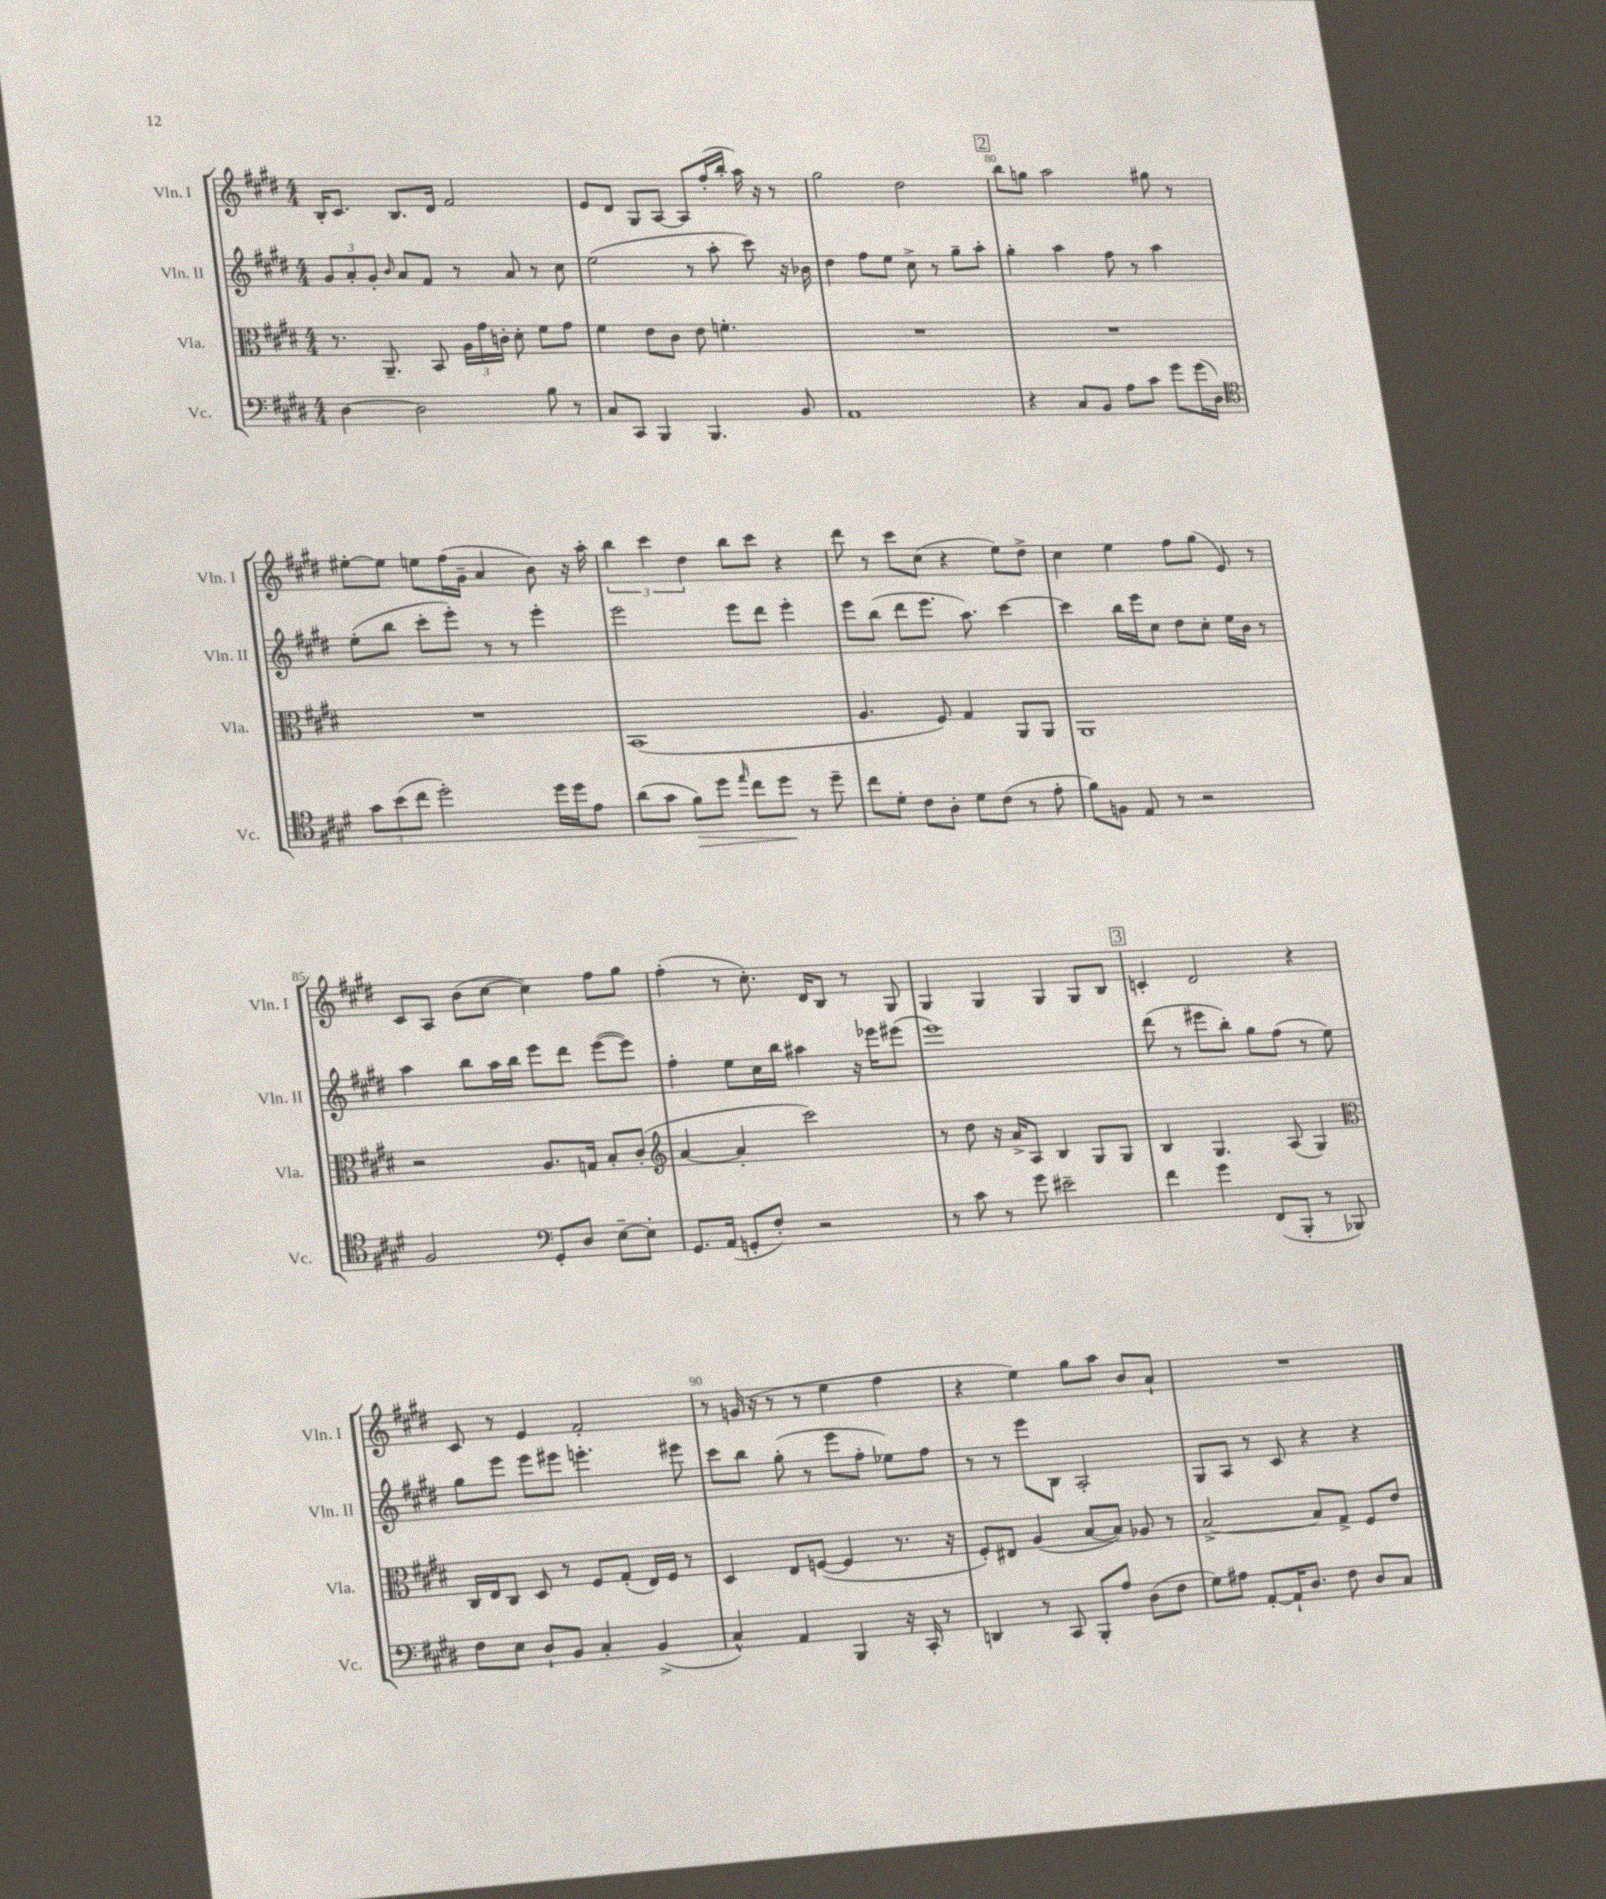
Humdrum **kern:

**kern	**dynam	**kern	**kern	**kern
*part4	*part4	*part3	*part2	*part1
*staff4	*staff4	*staff3	*staff2	*staff1
*I"Vc.	*	*I"Vla.	*I"Vln. II	*I"Vln. I
*I'Vc.	*	*I'Vla.	*I'Vln. II	*I'Vln. I
*clefF4	*	*clefC3	*clefG2	*clefG2
*k[f#c#g#d#]	*	*k[f#c#g#d#]	*k[f#c#g#d#]	*k[f#c#g#d#]
*M4/4	*	*M4/4	*M4/4	*M4/4
=77	=77	=77	=77	=77
[4D#\	.	8.r	12g#/L	16B'/KL
.	.	.	.	8.c#/J
.	.	.	12a'/	.
.	.	.	12g#'/J	.
.	.	8.AA~/	.	.
.	.	.	16qqb/	.
2D#\]	.	.	8a/L	8.B/L
.	.	8BB/	8f#/J	.
.	.	.	.	16d#/Jk
.	.	24A\LL	8r	2f#/
.	.	24g#\	.	.
.	.	24cn'\JJ	.	.
.	.	8d#'\	8a/	.
8B\	.	8f#\L	8r	.
8r	.	8g#\J	8cc#\	.
=78	=78	=78	=78	=78
8C#/L	.	4f#\	(2ee\	8e/L
8CC#/J	.	.	.	8d#/J
4BBB/	.	8e\L	.	8G#/L
.	.	8c#\J	.	[8A/J
4.BBB/	.	8e\	8r	8A/L]
.	.	4.fn'\	8aa'\	(16ff#'/L
.	.	.	.	16bb'/JJ
.	.	.	8ccc#\)	16aa\)
.	.	.	.	16r
8BB/	.	.	16r	8r
.	.	.	16b-X\	.
=79	=79	=79	=79	=79
1AA	.	1r	4dd#\	2gg#\
.	.	.	8ff#\L	.
.	.	.	8ee\J	.
.	.	.	8cc#^\	2dd#\
.	.	.	8r	.
.	.	.	8gg#~\L	.
.	.	.	8aa'\J	.
!!LO:REH:place=s1:t=2
=80	=80	=80	=80	=80
4r	.	1r	4gg#'\	8bb\L
.	.	.	.	8ggn\J
8C#/L	.	.	4aa\	2aa\
8BB/J	.	.	.	.
8A\L	.	.	8ff#\	.
8c#\J	.	.	8r	.
8g#\L	.	.	4aa\	8gg#X\
(16g#\L	.	.	.	8r
16D#\JJ)	.	.	.	.
!!LO:LB:g=z
=81	=81	=81	=81	=81
*clefC4	*	*	*	*
12g#\L	.	1r	(8ee'\L	[8ee#X'\L
(12b\	.	.	.	.
.	.	.	8bb\J	8ee#\J]
12cc#\J	.	.	.	.
2dd#'\)	.	.	8ccc#'\L	8een\L
.	.	.	8eee'\J)	(16ff#\L
.	.	.	.	16g#~\JJ
.	.	.	8r	4a/
.	.	.	8r	.
16dd#\LL	.	.	4eee'\	8b\)
16dd#\J	.	.	.	.
8e\J	.	.	.	16r
.	.	.	.	16aa'\
=82	=82	=82	=82	=82
(8a\L	.	(1BB	2eee\	6bb\
8g#\J	.	.	.	.
.	.	.	.	6ccc#\
!	!LO:HP:b	!	!	!
8f#\L)	>	.	.	.
.	.	.	.	6dd#\
8dd#\J	.	.	.	.
16qqee/	.	.	.	.
8cc#\L	.	.	8eee\L	8bb\L
8dd#\J	.	.	8ddd#\J	8ccc#\J
8r	]	.	4eee'\	4r
8dd#~\	.	.	.	.
=83	=83	=83	=83	=83
8cc#\L	.	4.A/	8eee\L	8ddd#\
8d#'\J	.	.	(8bb\J	8r
8c#\L	.	.	8ddd#\L	8ccc#\L
8A'\J	.	8F#/)	8.eee\J	(8cc#\J
8d#\L	.	4G#/	.	4r
.	.	.	8.aa\)	.
(8c#\J	.	.	.	.
8r	.	8AA/L	[4ccc#\	8ee\L)
8e'\	.	8AA/J	.	8dd#^\J
=84	=84	=84	=84	=84
8f#\L)	.	1AA	4ccc#\]	4cc#\
8Fn\J	.	.	.	.
8E/	.	.	16bb\LL	4ee\
.	.	.	16eee\J	.
8r	.	.	8cc#\J	.
2r	.	.	8dd#\L	8ff#\L
.	.	.	8cc#'\J	(8gg#\J
.	.	.	16ee\LL	8e/)
.	.	.	16b\JJ	.
.	.	.	8r	8r
!!LO:LB:g=z
=85	=85	=85	=85	=85
2F#/	.	2r	4aa\	8c#/L
.	.	.	.	8A/J
.	.	.	8bb\L	(8b\L
.	.	.	16aa\L	[8cc#\J
.	.	.	16bb\JJ	.
*clefF4	*	*	*	*
8GG#'/L	.	8.A/L	8eee\L	4cc#\])
8D#/J	.	.	8ddd#\J	.
.	.	16Gn/Jk	.	.
[8E~\L	.	8B'/L	([8eee\L	8ff#\L
8E'\J]	.	(8c#'/J	8eee\J])	8gg#\J
=86	=86	=86	=86	=86
*	*	*clefG2	*	*
8.GG#/L	.	[4a/	4ff#'\	(4ff#'\
(16AA/Jk	.	.	.	.
8GGn'/L	.	4a'/]	8ee\L	8r
8F#'/J)	.	.	16cc#\L	8.cc#'\)
.	.	.	16bb\JJ	.
2r	.	2ccc#\)	4aa#X\	.
.	.	.	.	16d#/KL
.	.	.	.	8B/J
.	.	.	16r	8r
.	.	.	16eee-X\KL	.
.	.	.	(8eee#X\J	8G#/
=87	=87	=87	=87	=87
8r	.	8r	1eee)	4G#/
8c#\	.	8dd#\	.	.
8r	.	16r	.	4G#/
.	.	16a^/KL	.	.
8g#\	.	8A/J	.	.
2e#X~\	.	4B/	.	4G#/
.	.	8G#/L	.	8G#/L
.	.	8G#/J	.	8B/J
!!LO:REH:place=s1:t=3
=88	=88	=88	=88	=88
4f#\	.	4B/	(8ddd#\	4cn'/
.	.	.	8r	.
4g#\	.	4.G#/	8eee#X\L	2d#/
.	.	.	8bb'\J)	.
(8FF#/L	.	.	8gg#\L	.
8BBB'/J	.	(8A/	(8ff#\J	.
8r	.	4G#/)	8r	4r
8BBB-X/)	.	.	8ee\)	.
!!LO:LB:g=z
=89	=89	=89	=89	=89
*	*	*clefC3	*	*
8F#\L	.	16C#/LL	8gg#\L	8c#/
.	.	16E/J	.	.
8E\J	.	8C#/J	8eee\J	8r
8D#`/L	.	8D#/	8eee\L	4e/
8BB/J	.	8r	8eee#X\J	.
4C#'/	.	8F#/L	4.eeen'\	2f#'/
.	.	(8G#'/J	.	.
(4BB^/	.	16E/LL)	.	.
.	.	16F#/JJ	.	.
.	.	8r	8eee#X\	.
=90	=90	=90	=90	=90
4C#^^/)	.	4D#/	8ccc#\L	8r
.	.	.	8bb\J	(16gn/
.	.	.	.	16r
4AA/	.	8E/L	(8gg#'\	8r
.	.	([8Fn/J	8r	8r
4BBB/	.	4F/]	8eee\L	4ee\
.	.	.	8ff#'\J	.
16r	.	8.r	8ee-X\L)	4ff#\
16CC#'/	.	.	.	.
8r	.	.	8ff#\J	.
.	.	16r	.	.
=91	=91	=91	=91	=91
4DDn/	.	8F#'/L)	8r	4r
.	.	8E#X/J	8r	.
8r	.	(4A/	8eee\L	4ee\)
8CC#/	.	.	8B\J	.
8BBB'/L	.	[8B/L	2A'/	8gg#\L
8A/J	.	8B/J])	.	8aa\J
(8D#\L	.	8A-X/	.	8b/L
8F#\J	.	8r	.	8a`/J
=92	=92	=92	=92	=92
8G#\L)	.	[2B^/	8G#/L	1r
8A#X\J	.	.	8A/J	.
[8AA'/L	.	.	8r	.
16AA`/K]	.	.	8c#/	.
8.D#/J	.	.	.	.
.	.	8B/L]	4r	.
8F#\	.	8G#^/J	.	.
8D#/L	.	8F#/L	4r	.
8C#/J	.	8e/J	.	.
==	==	==	==	==
*-	*-	*-	*-	*-
